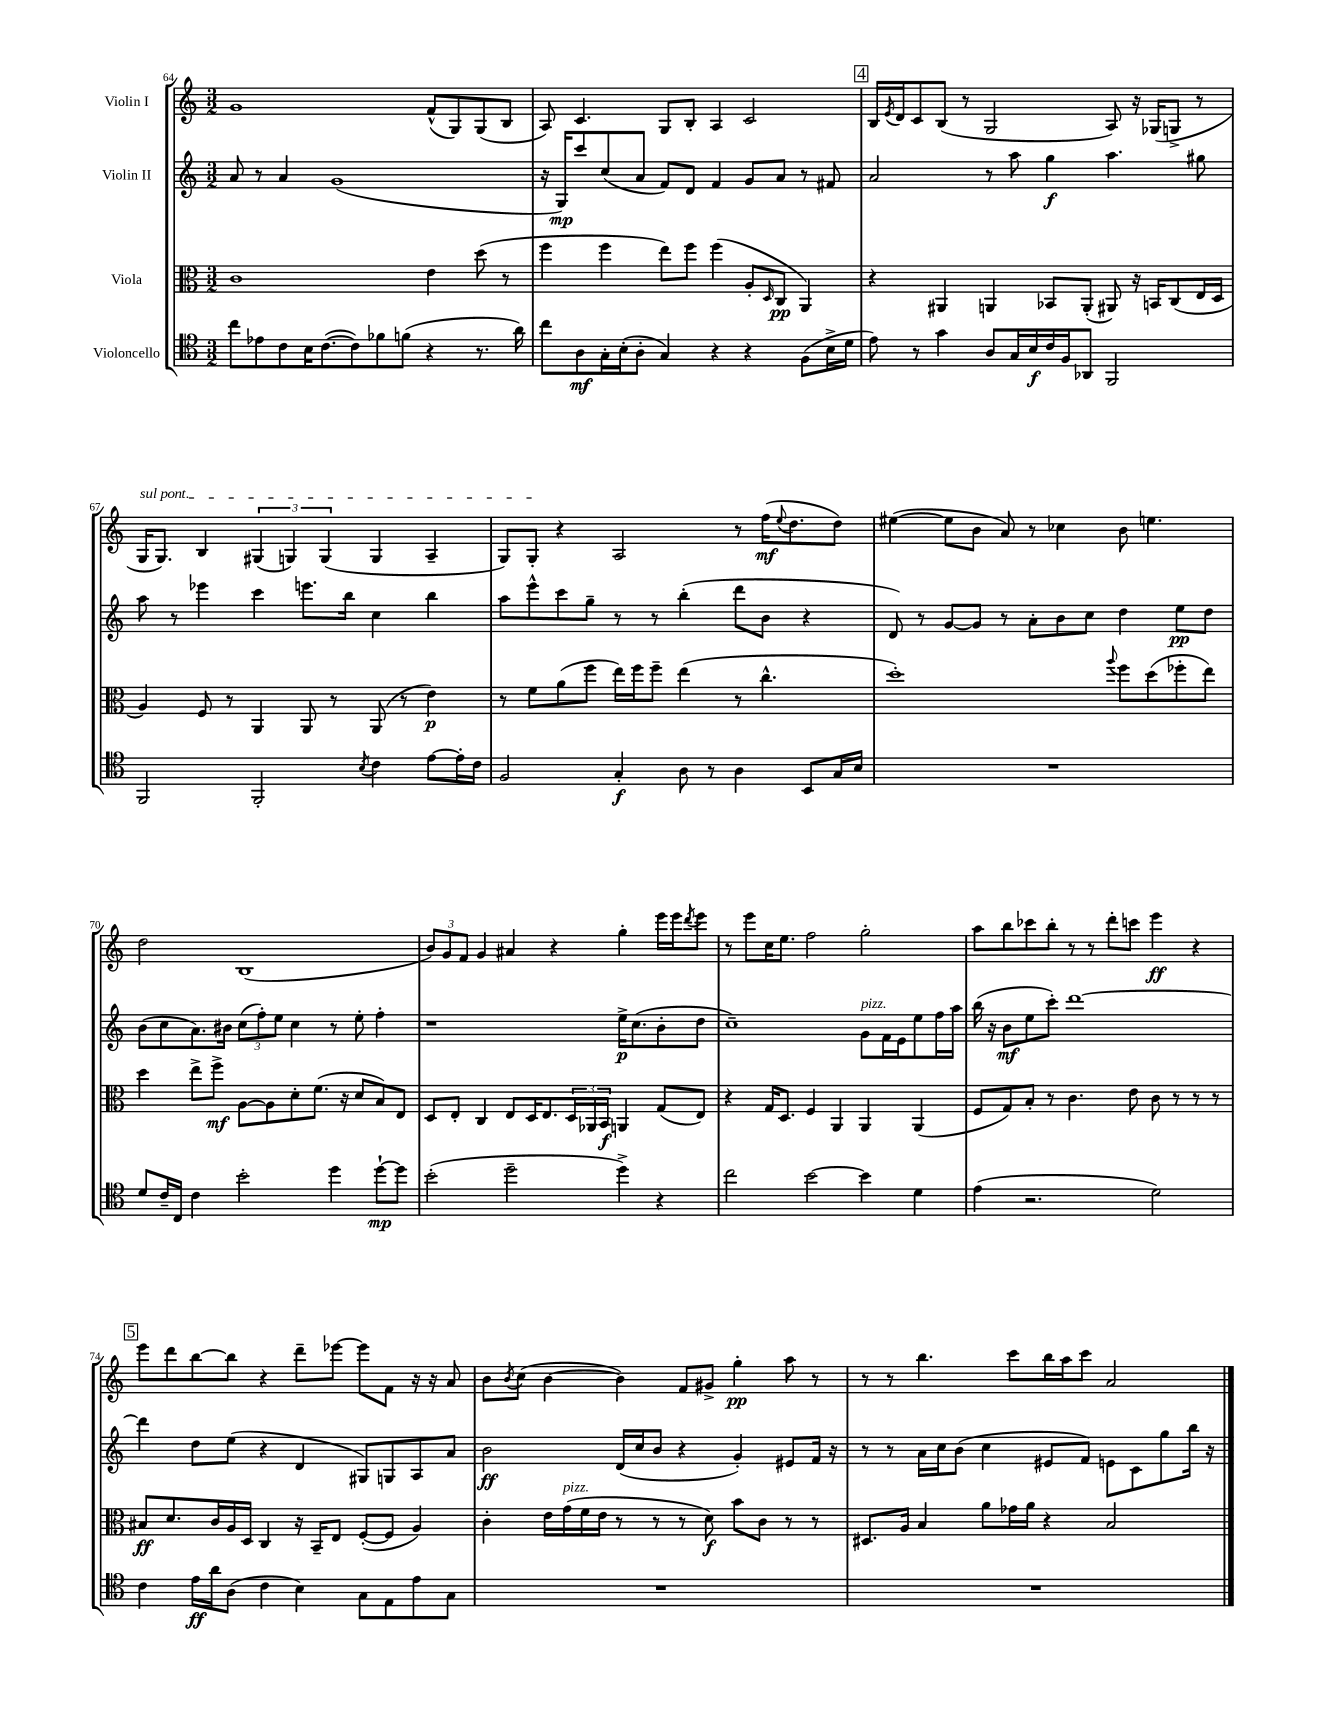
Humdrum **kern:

**kern	**kern	**kern	**kern
*staff4	*staff3	*staff2	*staff1
*clefC4	*clefC3	*clefG2	*clefG2
*k[]	*k[]	*k[]	*k[]
*M3/2	*M3/2	*M3/2	*M3/2
8cc\L	1c	8a/	1g
8e-\	.	8r	.
8c\	.	4a/	.
16B\K	.	.	.
([8.c\	.	.	.
.	.	(1g	.
8c\])	.	.	.
8f-\	.	.	.
(8f\J	.	.	.
4r	4e\	.	(8f^^/L
.	.	.	8G/)
8.r	(8dd\	.	(8G/
.	8r	.	8B/J
16a\)	.	.	.
=	=	=	=
8cc\L	4ff\	16r	8A/)
.	.	16G/LK)	.
8A\	.	8ccc/	4.c/
16G'\L	4ff\	(8cc/	.
(16B'\J	.	.	.
8A'\J	.	8a/J	.
4G/)	8ee\L)	8f/L)	8G/L
.	8ff\J	8d/J	8B'/J
4r	(4ff\	4f/	4A/
4r	8A'/L	8g/L	2c/
.	16qqD/	.	.
.	8C/J	8a/J	.
(8F\L	4AA/)	8r	.
16B^\L	.	8f#/	.
16d\JJ	.	.	.
=	=	=	=
8e\)	4r	2a/	16B/LL
.	.	.	8qe/
.	.	.	16d/J
8r	.	.	8c/
4g\	4AA#/	.	(8B/J
.	.	.	8r
8A/L	4AA/	8r	2G/
16G/L	.	8aa\	.
16B/	.	.	.
16c/	8BB-/L	4gg\	.
16F/J	.	.	.
8AA-/J	(8AA'/J	.	.
2FF/	8AA#/)	4.aa\	8A/)
.	16r	.	16r
.	16BB/LK	.	(16G-/LK
.	(8C/	.	8G^/J
.	16E/L	8gg#\	8r
.	16D/JJ	.	.
=	=	=	=
2FF/	4A/)	8aa\	16G/LK
.	.	.	8.G/J)
.	.	8r	.
.	8F/	4eee-\	4B/
.	8r	.	.
2FF'/	4AA/	4ccc\	(6G#/
.	.	.	6G/)
.	8AA/	8.eee\L	.
.	.	.	(6G/
.	8r	.	.
.	.	16bb\Jk	.
8qB/	.	.	.
4c\	(8AA/	4cc\	4G/
.	8r	.	.
[8e\L	4e\)	4bb\	4A~/
16e'\]L	.	.	.
16c\JJ	.	.	.
=	=	=	=
2F/	8r	8aa\L	8G/L)
.	8f\L	8eee^^\	8G'/J
.	(8a\	8ccc\	4r
.	8ff\J	8gg~\J	.
4G'/	16ee\LL)	8r	2A/
.	16ff\J	.	.
.	8ff~\J	8r	.
8A\	(4ee\	(4bb'\	.
8r	.	.	.
4A\	8r	8ddd\L	8r
.	4.cc^^\	8b\J	(16ff\LK
.	.	.	8qqee/
.	.	.	8.dd\
8BB/L	.	4r	.
16G/L	.	.	8dd\J)
16B/JJ	.	.	.
=	=	=	=
1.r	1dd')	8d/)	([4ee#\
.	.	8r	.
.	.	[8g/L	8ee#\]L
.	.	8g/]J	8b\J
.	.	8r	8a/)
.	.	8a'\L	8r
.	.	8b\	4cc-\
.	.	8cc\J	.
.	8qqaa/	.	.
.	8ff\L	4dd\	8b\
.	(8dd\	.	4.ee\
.	8ff-'\	8ee\L	.
.	8ee\J)	8dd\J	.
=	=	=	=
8d/L	4dd\	(8b\L	2dd\
16c~/L	.	8cc\	.
16C/JJ	.	.	.
4c\	8ee^\L	8.a\)	.
.	8ff^\J	.	.
.	.	16b#\Jk	.
2b'\	[8A\L	(12cc\L	(1B
.	.	12ff'\)	.
.	8A\]	.	.
.	.	12ee\J	.
.	8d'\	4cc\	.
.	(8.f\J	.	.
4dd\	.	8r	.
.	16r	.	.
.	8d/L	8ee'\	.
[8dd`\L	8B/)	4ff'\	.
8dd\]J	8E/J	.	.
=	=	=	=
(2b'\	8D/L	1r	12b/L)
.	.	.	12g/
.	8E'/J	.	.
.	.	.	12f/J
.	4C/	.	4g/
2dd~\	8E/L	.	4a#/
.	16D/K	.	.
.	8.E/	.	.
.	.	.	4r
.	24D/L	.	.
.	24AA-/	.	.
.	24BB/JJ	.	.
4dd^\)	4AA/	16ee^\LK	4gg'\
.	.	(8.cc\	.
4r	(8G/L	8b'\	16eee\LL
.	.	.	16eee\J
.	.	.	8qddd/
.	8E/J)	8dd\J	8eee\J
=	=	=	=
2cc\	4r	1cc~)	8r
.	.	.	8eee\L
.	16G/LK	.	16cc\K
.	8.D/J	.	8.ee\J
[2b\	4F/	.	2ff\
.	4AA/	.	.
4b\]	4AA/	8g\L	2gg'\
.	.	16f\L	.
.	.	16e\J	.
4d\	(4AA/	8ee\	.
.	.	16ff\L	.
.	.	16aa\JJ	.
=	=	=	=
(4e\	8F/L	(16bb\	8aa\L
.	.	16r	.
.	8G/)	8b\L	8bb\
2.r	8B'/J	8ee\	8ccc-\
.	8r	8ccc'\J)	8bb'\J
.	4.c\	[1ddd	8r
.	.	.	8r
.	.	.	8ddd'\L
.	8e\	.	8ccc\J
2d\)	8c\	.	4eee\
.	8r	.	.
.	8r	.	4r
.	8r	.	.
=	=	=	=
4c\	8B#/L	4ddd\]	8eee\L
.	8.d/	.	8ddd\
16e\LL	.	8dd\L	[8bb\
16a\J	16c/L	.	.
(8A\J	16A/	(8ee\J	8bb\]J
.	16D/JJ	.	.
4c\	4C/	4r	4r
4B\)	16r	4d/	8ddd~\L
.	16BB~/LK	.	.
.	8E/J	.	[8eee-\J
8G\L	([8F'/L	8G#/L)	8eee-\]L
8E\	8F/]J	8G/	8f\J
8e\	4A/)	8A/	16r
.	.	.	16r
8G\J	.	8a/J	8a/
=	=	=	=
1.r	4c'\	2b\	8b\L
.	.	.	8qb/
.	.	.	(8cc\J
.	16e\LL	.	[4b\
.	(16g\	.	.
.	16f\	.	.
.	16e\JJ	.	.
.	8r	(16d/LL	4b\])
.	.	16cc/J	.
.	8r	8b/J	.
.	8r	4r	8f/L
.	8d\)	.	8g#^/J
.	8b\L	4g'/)	4gg'\
.	8c\J	.	.
.	8r	8e#/L	8aa\
.	8r	16f/Jk	8r
.	.	16r	.
=	=	=	=
1.r	8.D#/L	8r	8r
.	.	8r	8r
.	16A/Jk	.	.
.	4B/	16a\LL	4.bb\
.	.	16cc\J	.
.	.	(8b\J	.
.	8a\L	4cc\	.
.	16g-\L	.	8ccc\L
.	16a\JJ	.	.
.	4r	8e#/L	16bb\L
.	.	.	16aa\J
.	.	8f/J)	8ccc\J
.	2B/	8e\L	2a/
.	.	8c\	.
.	.	8gg\	.
.	.	16bb\Jk	.
.	.	16r	.
==	==	==	==
*-	*-	*-	*-
